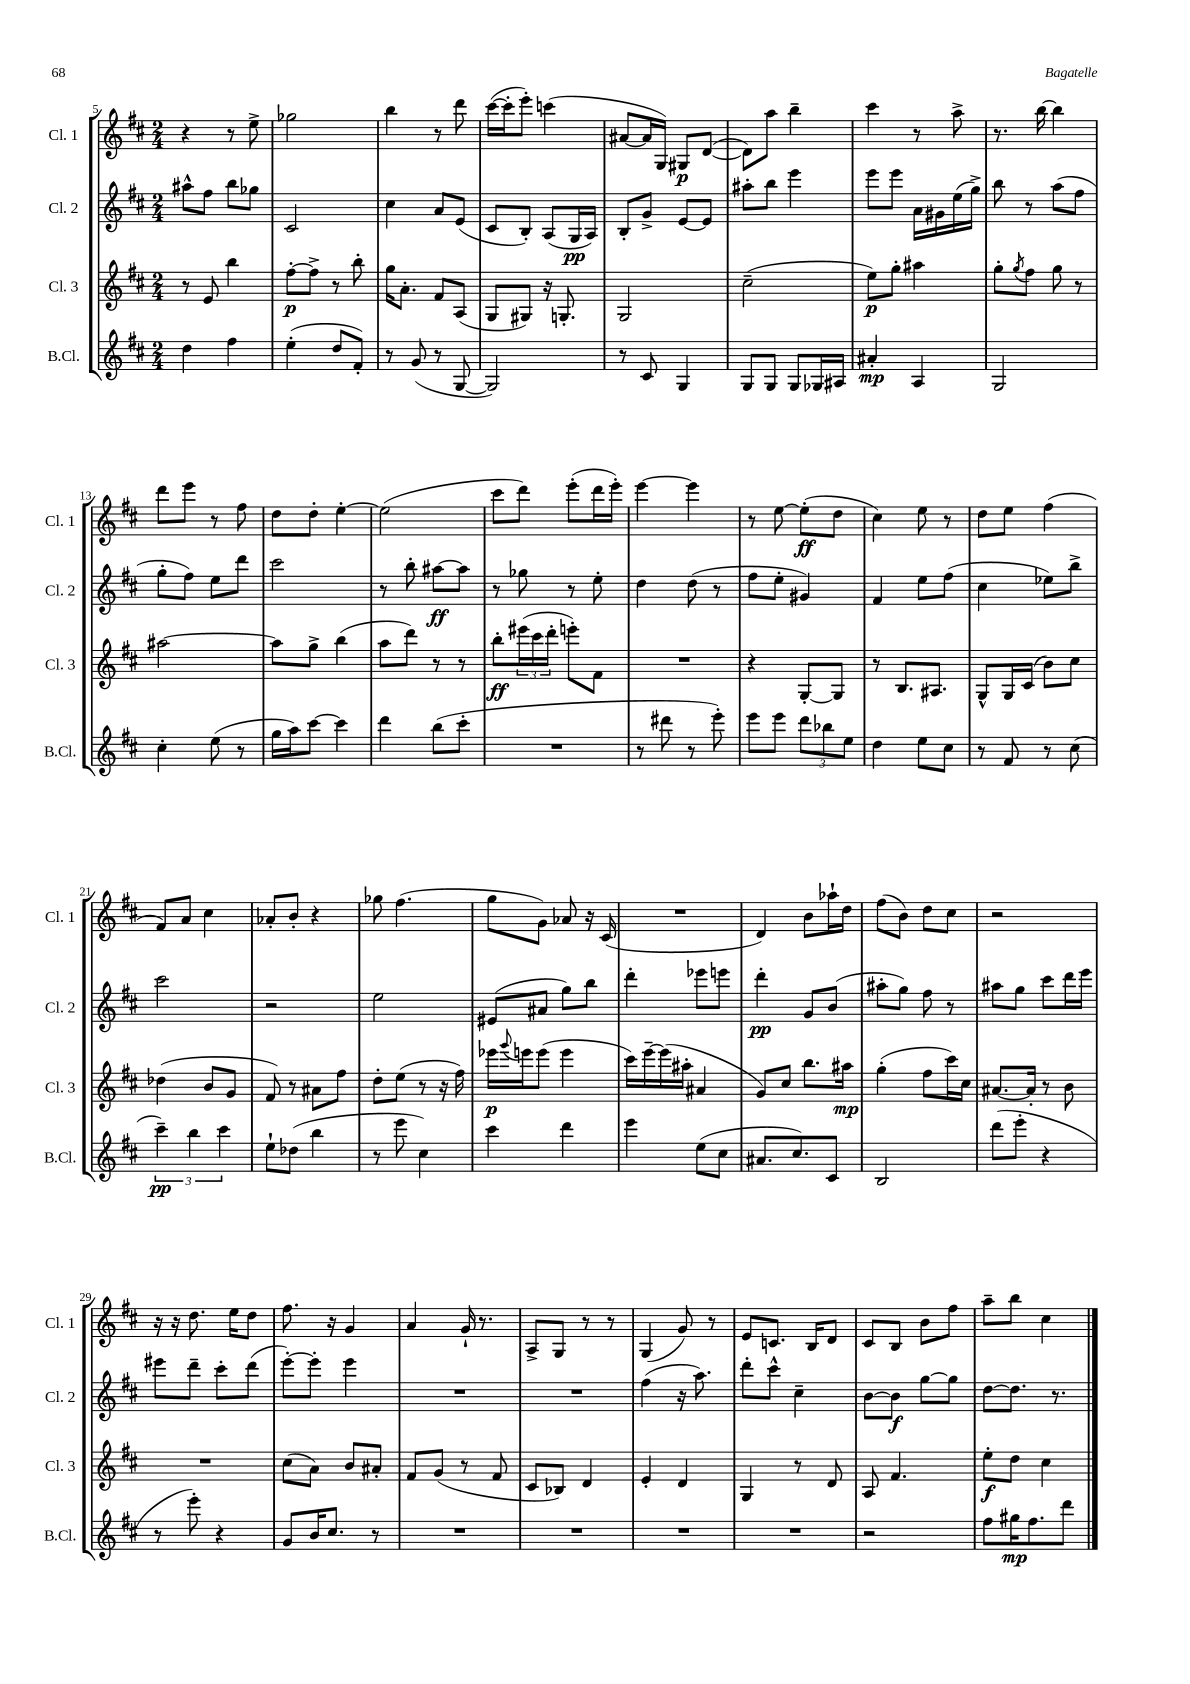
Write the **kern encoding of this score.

**kern	**kern	**kern	**kern
*staff4	*staff3	*staff2	*staff1
*clefG2	*clefG2	*clefG2	*clefG2
*k[f#c#]	*k[f#c#]	*k[f#c#]	*k[f#c#]
*M2/4	*M2/4	*M2/4	*M2/4
4dd	8r	8aa#^^	4r
.	8e	8ff#	.
4ff#	4bb	8bb	8r
.	.	8gg-	8ee^
=	=	=	=
(4ee'	[8ff#'	2c#	2gg-
.	8ff#^]	.	.
8dd	8r	.	.
8f#')	8bb'	.	.
=	=	=	=
8r	16gg	4cc#	4bb
.	8.a'	.	.
(8g	.	.	.
8r	8f#	8a	8r
[8G	(8A	(8e	8ddd
=	=	=	=
2G])	8G	8c#	([16ccc#
.	.	.	16ccc#']
.	8G#)	8B')	8eee')
.	16r	(8A	(4ccc
.	8.G'	.	.
.	.	16G	.
.	.	16A)	.
=	=	=	=
8r	2G	8B'	[8a#
8c#	.	8g^	16a#]
.	.	.	16G)
4G	.	[8e	8G#
.	.	8e]	([8d
=	=	=	=
8G	(2cc#~	8aa#'	8d])
8G	.	8bb	8aa
8G	.	4eee	4bb~
16G-	.	.	.
16A#	.	.	.
=	=	=	=
4a#'	8ee)	8eee	4ccc#
.	8gg'	8eee	.
4A	4aa#	16a	8r
.	.	16g#	.
.	.	(16ee	8aa^
.	.	16gg^)	.
=	=	=	=
2G	8gg'	8bb	8.r
.	8qgg	.	.
.	8ff#	8r	.
.	.	.	[16bb
.	8gg	(8aa	4bb]
.	8r	8ff#	.
=	=	=	=
4cc#'	[2aa#	8gg'	8ddd
.	.	8ff#)	8eee
(8ee	.	8ee	8r
8r	.	8ddd	8ff#
=	=	=	=
16gg	8aa#]	2ccc#	8dd
16aa)	.	.	.
[8ccc#	8gg^	.	8dd'
4ccc#]	(4bb	.	[4ee'
=	=	=	=
4ddd	8aa	8r	(2ee]
.	8ddd)	8bb'	.
(8bb	8r	[8aa#	.
8ccc#'	8r	8aa#]	.
=	=	=	=
2r	8bb'	8r	8ccc#
.	(24eee#	8gg-	8ddd)
.	24ccc#	.	.
.	24ddd'	.	.
.	8eee')	8r	(8eee'
.	8f#	8ee'	16ddd
.	.	.	16eee')
=	=	=	=
8r	2r	4dd	[4eee
8ddd#	.	.	.
8r	.	(8dd	4eee]
8eee')	.	8r	.
=	=	=	=
8eee	4r	8ff#	8r
8eee	.	8ee'	[8ee
12ddd	[8G'	4g#)	(8ee']
12bb-	.	.	.
.	8G]	.	8dd
12ee	.	.	.
=	=	=	=
4dd	8r	4f#	4cc#)
.	8.B	.	.
8ee	.	8ee	8ee
.	8.A#	.	.
8cc#	.	(8ff#	8r
=	=	=	=
8r	8G^^	4cc#	8dd
8f#	16G	.	8ee
.	(16c#	.	.
8r	8b)	8ee-)	(4ff#
(8cc#	8cc#	8bb^	.
=	=	=	=
6ccc#~)	(4dd-	2ccc#	8f#)
.	.	.	8a
6bb	.	.	.
.	8b	.	4cc#
6ccc#	.	.	.
.	8g	.	.
=	=	=	=
8ee`	8f#)	2r	8a-'
(8dd-	8r	.	8b'
4bb	8a#	.	4r
.	8ff#	.	.
=	=	=	=
8r	8dd'	2ee	8gg-
8eee	(8ee	.	(4.ff#
4cc#)	8r	.	.
.	16r	.	.
.	16ff#)	.	.
=	=	=	=
4ccc#	16eee-	(8e#	8gg
.	8qqggg	.	.
.	16eee	.	.
.	(8eee	8a#	8g)
4ddd	4eee	8gg)	8a-
.	.	8bb	16r
.	.	.	(16c#
=	=	=	=
4eee	16ccc#)	4ddd'	2r
.	[16eee~	.	.
.	(16eee]	.	.
.	16aa#'	.	.
(8ee	4a#	8eee-	.
8cc#	.	8eee	.
=	=	=	=
8.a#	8g)	4ddd'	4d)
.	8cc#	.	.
8.cc#)	.	.	.
.	8.bb	8g	8b
8c#	.	(8b	16aa-`
.	16aa#	.	16dd
=	=	=	=
2B	(4gg'	8aa#'	(8ff#
.	.	8gg)	8b)
.	8ff#	8ff#	8dd
.	16ccc#)	8r	8cc#
.	16cc#	.	.
=	=	=	=
(8ddd	[8.a#	8aa#	2r
8eee'	.	8gg	.
.	16a#']	.	.
4r	8r	8ccc#	.
.	8b	16ddd	.
.	.	16eee	.
=	=	=	=
8r	2r	8eee#	16r
.	.	.	16r
8eee')	.	8ddd~	8.dd
4r	.	8ccc#'	.
.	.	.	16ee
.	.	(8ddd	8dd
=	=	=	=
8g	(8cc#	[8eee')	8.ff#
16b	8a)	8eee']	.
8.cc#	.	.	16r
.	8b	4eee	4g
8r	8a#'	.	.
=	=	=	=
2r	8f#	2r	4a
.	(8g	.	.
.	8r	.	16g`
.	.	.	8.r
.	8f#	.	.
=	=	=	=
2r	8c#	2r	8A^
.	8B-)	.	8G
.	4d	.	8r
.	.	.	8r
=	=	=	=
2r	4e'	(4ff#	(4G
.	4d	16r	8g)
.	.	8.aa)	.
.	.	.	8r
=	=	=	=
2r	4G	8ddd'	8e
.	.	8ccc#^^	8.c
.	8r	4cc#~	.
.	.	.	16B
.	8d	.	8d
=	=	=	=
2r	8A	[8b	8c#
.	4.f#	8b]	8B
.	.	[8gg	8b
.	.	8gg]	8ff#
=	=	=	=
8ff#	8ee'	[8dd	8aa~
16gg#	8dd	8.dd]	8bb
8.ff#	.	.	.
.	4cc#	.	4cc#
.	.	8.r	.
8ddd	.	.	.
==	==	==	==
*-	*-	*-	*-
